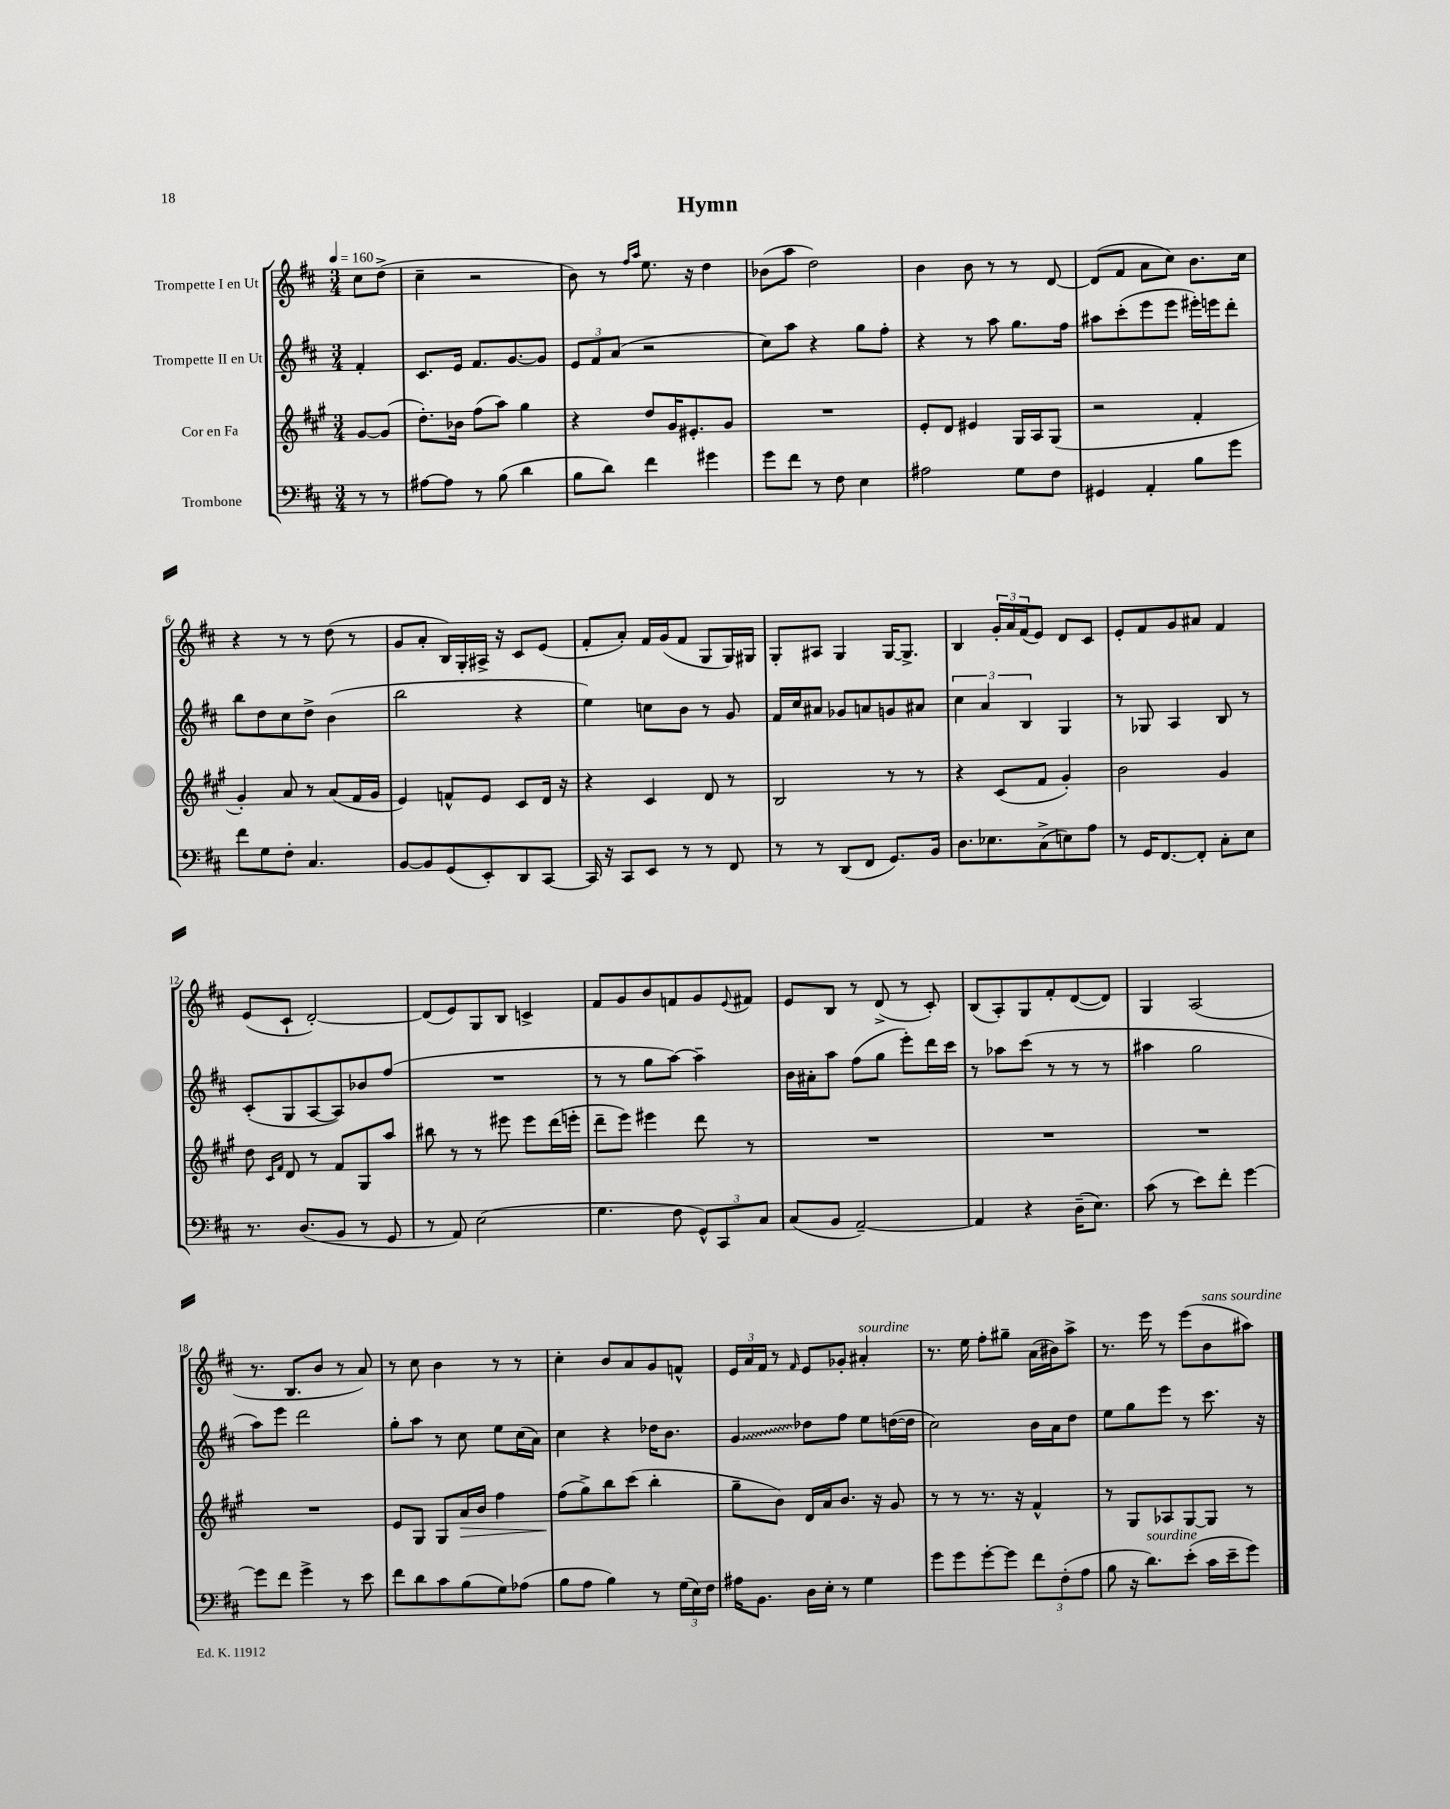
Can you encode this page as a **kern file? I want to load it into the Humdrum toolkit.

**kern	**kern	**kern	**kern
*staff4	*staff3	*staff2	*staff1
*clefF4	*clefG2	*clefG2	*clefG2
*k[f#c#]	*k[f#c#g#]	*k[f#c#]	*k[f#c#]
*M3/4	*M3/4	*M3/4	*M3/4
*MM160	*MM160	*MM160	*MM160
8r	[8g#	4f#'	8cc#
8r	(8g#]	.	(8dd^
=	=	=	=
[8A#	8.dd')	8.c#	4cc#~
8A#]	.	.	.
.	16b-	16e	.
8r	(8ff#	8.f#	2r
(8B	8aa)	.	.
.	.	[8.g	.
4d	4gg#	.	.
.	.	8g]	.
=	=	=	=
8B	4r	12e	8b)
.	.	12f#	.
8d)	.	.	8r
.	.	(12a	.
.	.	.	16qqff#
.	.	.	16qqaa
4f#	8dd	2r	8.ee
.	16g#	.	.
.	8.e#'	.	16r
4g#	.	.	4dd
.	8g#	.	.
=	=	=	=
8g	2.r	8cc#)	(8b-
8f#	.	8aa	8aa
8r	.	4r	2dd)
8F#	.	.	.
4E	.	8gg	.
.	.	8ff#'	.
=	=	=	=
2A#	8e'	4r	4b
.	8d	.	.
.	4e#	8r	8b
.	.	8aa	8r
8G	16G#	8.gg	8r
.	16A	.	.
8F#	(8G#	.	[8d
.	.	16ff#	.
=	=	=	=
4GG#	2r	8aa#	(8d]
.	.	(8ccc#'	8f#
4AA'	.	8eee	8a
.	.	8eee	8cc#)
8B	4f#'	16eee#')	8.b
.	.	16eee	.
8g	.	8ddd'	.
.	.	.	16cc#
=	=	=	=
8f#	4g#')	8bb	4r
8G	.	8dd	.
8F#'	8a	8cc#	8r
4.C#	8r	8dd^	8r
.	(8a	(4b	(8dd
.	16f#	.	8r
.	16g#	.	.
=	=	=	=
[8BB	4e)	2bb	8g
8BB]	.	.	8a'
(8GG	8f^^	.	16B)
.	.	.	16G'
8EE')	8e	.	16A#^
.	.	.	16r
8DD	8c#	4r	8c#
[8CC#	16d	.	(8e
.	16r	.	.
=	=	=	=
16CC#]	4r	4ee)	8f#'
16r	.	.	.
8CC#	.	.	8a')
8EE	4c#	8cc	16f#
.	.	.	(16g
8r	.	8b	8f#
8r	8d	8r	8G
8FF#	8r	8g	16G)
.	.	.	16G#
=	=	=	=
8r	2B	16f#	8G'
.	.	16cc#	.
8r	.	8a#	8A#
(8DD	.	8g-	4G
8FF#	.	8a	.
8.GG)	8r	8g	[16G
.	.	.	8.G^]
.	8r	8a#	.
16BB	.	.	.
=	=	=	=
8.D	4r	6cc#	4B
.	.	6a	.
8.E-	.	.	.
.	(8c#	.	24g'
.	.	.	24a
.	.	6B	(24f#
(8C#^	8f#	.	8e)
8E)	4g#')	4G	8d
8A	.	.	8c#
=	=	=	=
8r	2b	8r	8e'
16GG	.	8G-	8f#
[8.FF#	.	.	.
.	.	4A	8g
8FF#']	.	.	8a#
8C#'	4g#	8B	4f#
8E	.	8r	.
=	=	=	=
8.r	8dd	(8c#'	(8e
.	16qqc#	.	.
.	16qqf#	.	.
.	8d	8G	8c#`
(8.D	.	.	.
.	8r	[8A	[2d')
8BB	8f#	8A])	.
8r	8G#	8b-	.
8GG	8aa	(8ff#	.
=	=	=	=
8r	8bb#	2.r	(8d]
8AA)	8r	.	8e)
(2E	8r	.	8G
.	8eee#	.	8B
.	8eee#	.	4c^
.	(16ddd	.	.
.	16eee'	.	.
=	=	=	=
4.G	8ddd~	8r	8f#
.	8eee)	8r	8g
.	4eee#	8gg	8b
8F#	.	[8aa)	8f
12GG^^)	8ddd	4aa~]	8g
12CC#	.	.	.
.	.	.	8qqe
.	8r	.	8f#
12C#	.	.	.
=	=	=	=
(8C#	2.r	16b	8e
.	.	16a#'	.
8BB	.	8aa	8B
[2AA~)	.	(8ff#	8r
.	.	8gg	(8d^
.	.	8eee')	8r
.	.	16ddd	8c#')
.	.	16ccc#	.
=	=	=	=
4AA]	2.r	8r	(8B
.	.	8aa-	8A')
4r	.	(8ccc#	8G
.	.	8r	8f#'
(16D~	.	8r	([8d
8.E)	.	.	.
.	.	8r	8d])
=	=	=	=
(8c#	2.r	4aa#	4G
8r	.	.	.
8e)	.	2gg	(2A
8f#'	.	.	.
[4g	.	.	.
=	=	=	=
8g]	2.r	8aa)	8.r
8f#	.	8eee	.
.	.	.	8.B
4g^	.	2ddd	.
.	.	.	8b
8r	.	.	8r
8e	.	.	8a)
=	=	=	=
8f#	8e	8gg'	8r
8d	8G#	8aa	8cc#
8c#	8G#	8r	4b
(8B	16a	8cc#	.
.	16b	.	.
8G)	4ff#	8ee	8r
(8A-	.	(16cc#	8r
.	.	16a)	.
=	=	=	=
8B	(8ff#	4cc#	4cc#'
8A	8gg#^)	.	.
4B)	8bb	4r	8b
.	(8ccc#	.	8a
8r	4bb'	16dd-	8g
.	.	8.b	.
(24G	.	.	8f^^
24E)	.	.	.
24F#	.	.	.
=	=	=	=
16A#	8gg#~	4g	24e
.	.	.	24a
8.BB	.	.	.
.	.	.	24f#
.	8b)	.	8r
.	.	.	16qqf#
16D	16d	8dd-	8e
16E'	16a	.	.
8r	8.b	8ff#	8g-'
4G	.	8ee	4a#'
.	16r	.	.
.	8g#	([16dd	.
.	.	16dd]	.
=	=	=	=
8g	8r	2cc#)	8.r
8g	8r	.	.
.	.	.	16ee
[8g'	8.r	.	8ff#'
8g]	.	.	8gg#~
.	16r	.	.
12f#	4f#^^	16b	(16a
.	.	16a	16b#)
(12F#'	.	.	.
.	.	8dd	8aa^
12A	.	.	.
=	=	=	=
8B	8r	8ee	8.r
16r	8G#	8gg	.
8.d)	.	.	16eee
.	8A-	8eee	8r
(8e'	[8G#	8r	(8eee
16c#	8G#]	8.ccc#	8b
16e~	.	.	.
8g)	8r	.	8aa#)
.	.	16r	.
==	==	==	==
*-	*-	*-	*-
